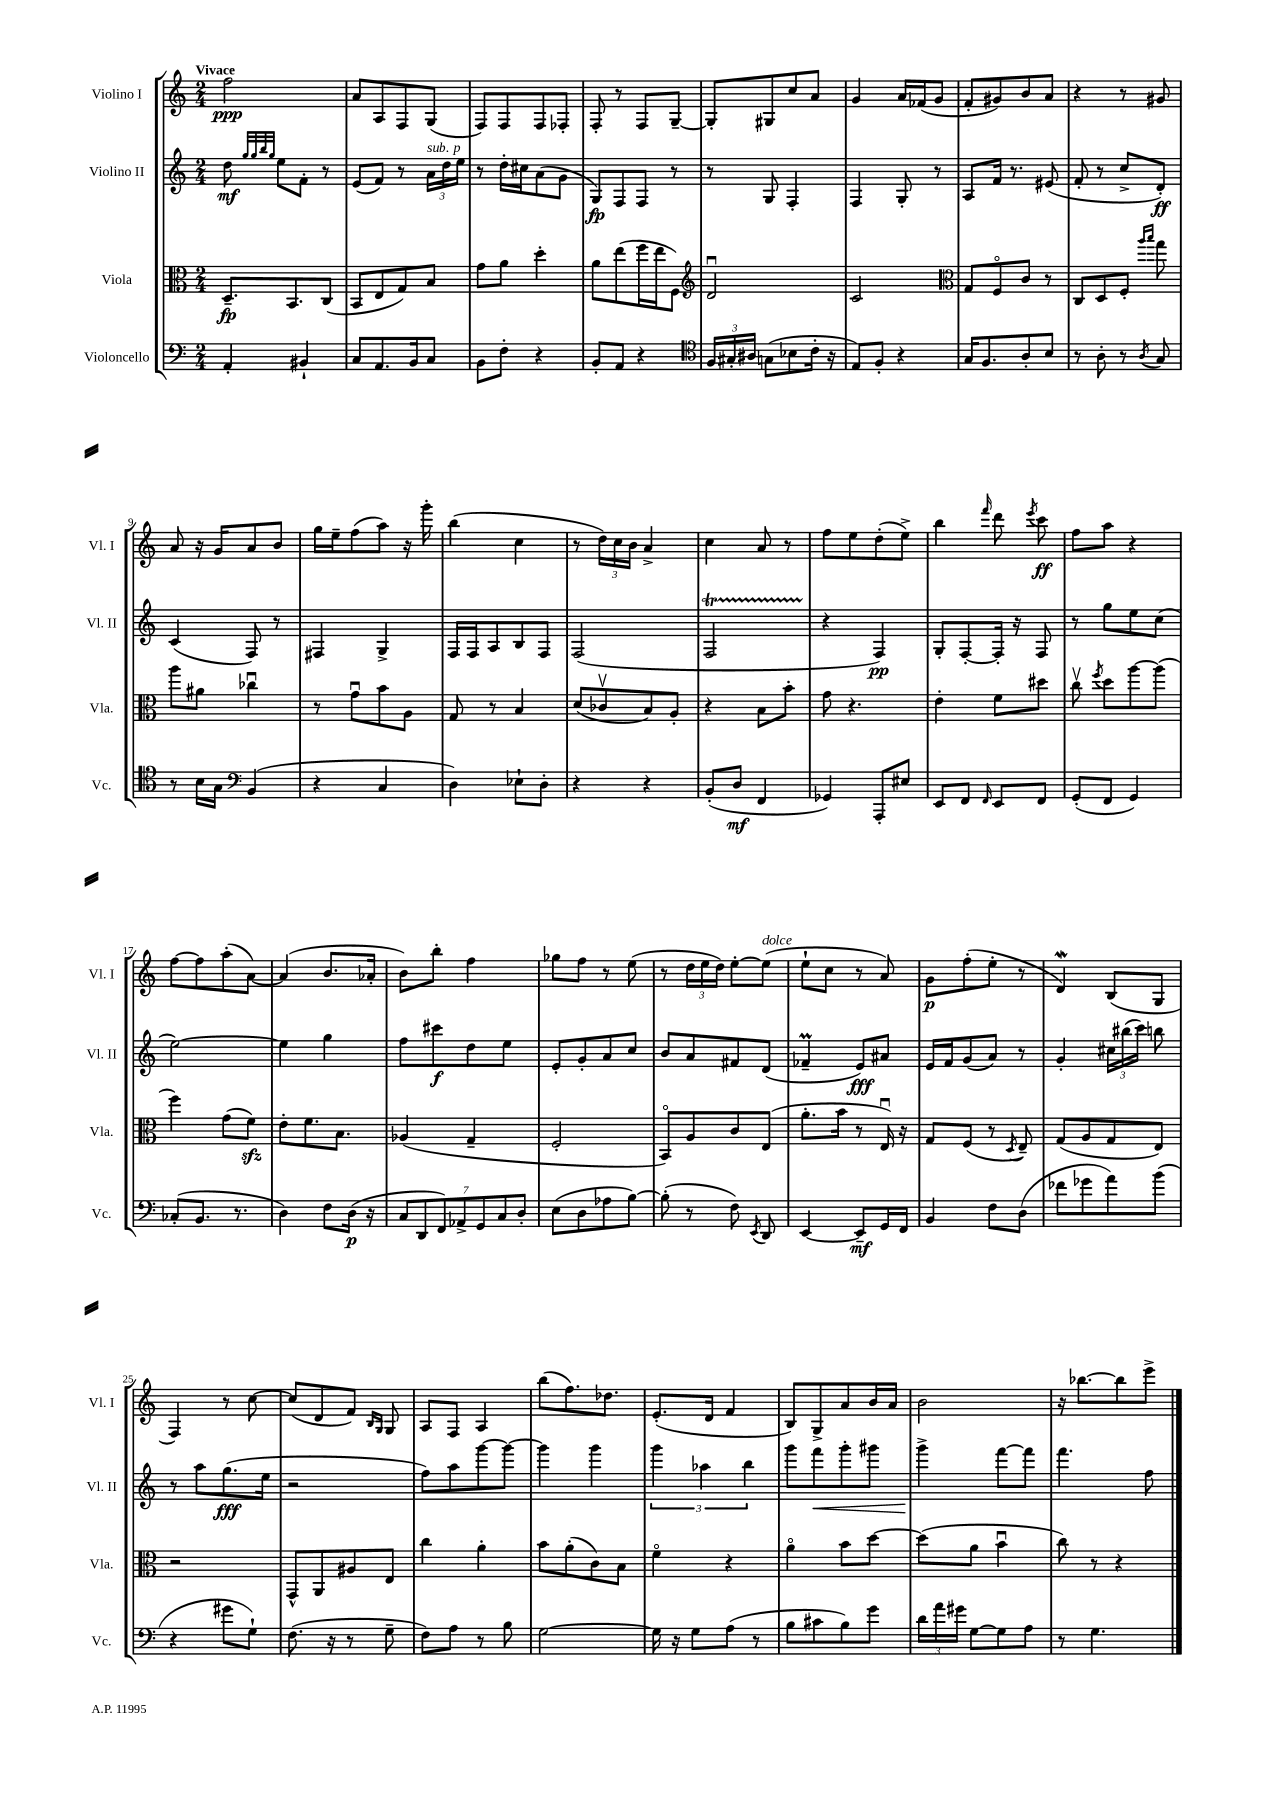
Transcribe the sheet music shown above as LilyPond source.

<<
\new StaffGroup <<
\new Staff = "s0" \with { instrumentName = "Violino I" shortInstrumentName = "Vl. I" } {
    \clef treble \key c \major \numericTimeSignature \time 2/4 \tempo "Vivace"
    \autoBeamOff f''2\ppp |
    a'8[ a8 f8 g8]( |
    f8[) f8 f8 fes8]-. |
    f8-. r8 f8[ g8]~-- |
    g8[-. gis8 c''8 a'8] |
    g'4 a'16[ fes'16( g'8] |
    f'8[-. gis'8) b'8 a'8] |
    r4 r8 gis'8 |
    a'8 r16 g'16[ a'8 b'8] |
    g''16[ e''16-- f''8( a''8]) r16 g'''16-. |
    b''4( c''4 |
    r8 \tuplet 3/2 { d''16[) c''16 b'16] } a'4-> |
    c''4 a'8 r8 |
    f''8[ e''8 d''8-.( e''8]->) |
    b''4 \grace { f'''16 } d'''8 \acciaccatura { e'''8 } c'''8\ff |
    f''8[ a''8] r4 |
    f''8[~ f''8 a''8-.( a'8]~) |
    a'4( b'8.[ aes'16]-. |
    b'8[) b''8]-. f''4 |
    ges''8[ f''8] r8 e''8( |
    r8 \tuplet 3/2 { d''16[ e''16 d''16]) } e''8[~-. e''8]^\markup { \italic "dolce" }( |
    e''8[-! c''8] r8 a'8) |
    g'8[\p f''8-.( e''8]-. r8 |
    d'4\mordent) b8[( g8] |
    f4) r8 c''8~ |
    c''8[( d'8 f'8]) \grace { b16[ g16] } g8 |
    a8[ f8] a4 |
    b''8[( f''8.) des''8.] |
    e'8.[-.( d'16] f'4 |
    b8[) g8-> a'8 b'16 a'16] |
    b'2 |
    r16 bes''8.[~ bes''8 e'''8]-> \bar "|." |
}
\new Staff = "s1" \with { instrumentName = "Violino II" shortInstrumentName = "Vl. II" } {
    \clef treble \key c \major \numericTimeSignature \time 2/4
    \autoBeamOff d''8\mf \grace { g''32[ g''32 b''32 g''32] } e''8[ f'8]-. r8 |
    e'8[( f'8]) r8 \tuplet 3/2 { a'16[^\markup { \italic "sub. p" } d''16 e''16] } |
    r8 d''16[-. cis''16 a'8( g'8] |
    g8[\fp) f8 f8] r8 |
    r8 g8 f4-. |
    f4 g8-. r8 |
    a8[ f'16] r8. eis'8( |
    f'8-. r8 c''8[-> d'8]-.\ff) |
    c'4( f8) r8 |
    fis4 g4-> |
    f16[ f16 a8 b8 f8] |
    f2( |
    f2\startTrillSpan |
    r4\stopTrillSpan f4\pp) |
    g8[-. f8~-. f16]-. r16 f8 |
    r8 g''8[ e''8 c''8]( |
    e''2~) |
    e''4 g''4 |
    f''8[ cis'''8\f d''8 e''8] |
    e'8[-. g'8-. a'8 c''8] |
    b'8[ a'8 fis'8 d'8]( |
    fes'4--\prall e'8[\fff) ais'8] |
    e'16[ f'16 g'8( a'8]) r8 |
    g'4-. \tuplet 3/2 { cis''16[ bis''16( c'''16]) } b''8 |
    r8 a''8[ g''8.\fff( e''16] |
    r2 |
    f''8[) a''8 g'''8~ g'''8]~ |
    g'''4 g'''4 |
    \tuplet 3/2 { g'''4 aes''4 b''4 } |
    g'''8[ f'''8\< g'''8-. gis'''8] |
    g'''4->\! f'''8[~ f'''8] |
    f'''4. f''8 \bar "|." |
}
\new Staff = "s2" \with { instrumentName = "Viola" shortInstrumentName = "Vla." } {
    \clef alto \key c \major \numericTimeSignature \time 2/4
    \autoBeamOff d8.[--\fp b,8. c8]( |
    b,8[ e8 g8) b8] |
    g'8[ a'8] d''4-. |
    a'8[ e''8( f''16 e''16 f8]) |
    \clef treble d'2\downbow |
    c'2 |
    \clef alto g8[ f8\flageolet c'8] r8 |
    c8[ d8 f8]-. \grace { a''16[ b''16] } g''8 |
    a''8[ ais'8] ces''4\downbow |
    r8 g'8[\downbow b'8 a8] |
    g8 r8 b4 |
    d'8[( ces'8\upbow b8) a8]-. |
    r4 b8[ b'8]-. |
    g'8 r4. |
    e'4-. f'8[ dis''8] |
    c''8\upbow \acciaccatura { f''8 } d''8[ a''8~ a''8]( |
    f''4) g'8[( f'8]\sfz) |
    e'8[-. f'8. b8.] |
    aes4( g4-- |
    f2-. |
    b,8[\flageolet) a8 c'8 e8]( |
    a'8.[-. b'16] r8 e16\downbow) r16 |
    g8[ f8]( r8 \acciaccatura { d8 } e8--) |
    g8[( a8 g8 e8]) |
    r2 |
    g,8[-^ a,8 ais8 e8] |
    c''4 a'4-. |
    b'8[ a'8-.( c'8) b8] |
    f'4\flageolet r4 |
    a'4\flageolet b'8[ d''8]~ |
    d''8[( a'8] b'4\downbow |
    c''8) r8 r4 \bar "|." |
}
\new Staff = "s3" \with { instrumentName = "Violoncello" shortInstrumentName = "Vc." } {
    \clef bass \key c \major \numericTimeSignature \time 2/4
    \autoBeamOff a,4-. bis,4-! |
    c8[ a,8. b,16 c8] |
    b,8[ f8]-. r4 |
    b,8[-. a,8] r4 |
    \clef tenor \tuplet 3/2 { f16[ gis16-. ais16] } g8[( bes8 c'16]-. r16 |
    e8[) f8]-. r4 |
    g16[ f8. a8-. b8] |
    r8 a8-. r8 \acciaccatura { a8 } g8 |
    r8 b16[ g16] \clef bass b,4( |
    r4 c4 |
    d4) ees8[-! d8]-. |
    r4 r4 |
    b,8[-.( d8]\mf f,4 |
    ges,4) a,,8[-. eis8] |
    e,8[ f,8] \grace { f,16 } e,8[ f,8] |
    g,8[-.( f,8] g,4) |
    ces8[-.( b,8.] r8. |
    d4) f8[ d16]\p( r16 |
    \tuplet 7/4 { c8[ d,8 f,8) aes,8-> g,8 c8 d8]-. } |
    e8[( d8 aes8 b8]~) |
    b8-.( r8 f8) \acciaccatura { e,8 } d,8 |
    e,4~ e,8[--\mf g,16 f,16] |
    b,4 f8[ d8]( |
    fes'8[ ges'8 a'8) b'8]( |
    r4 gis'8[ g8]-!) |
    f8.( r16 r8 g8-- |
    f8[) a8] r8 b8 |
    g2~ |
    g16 r16 g8[ a8]( r8 |
    b8[ cis'8 b8) g'8] |
    \tuplet 3/2 { d'16[ a'16 gis'16] } g8[~ g8 a8] |
    r8 g4. \bar "|." |
}
>>
>>
